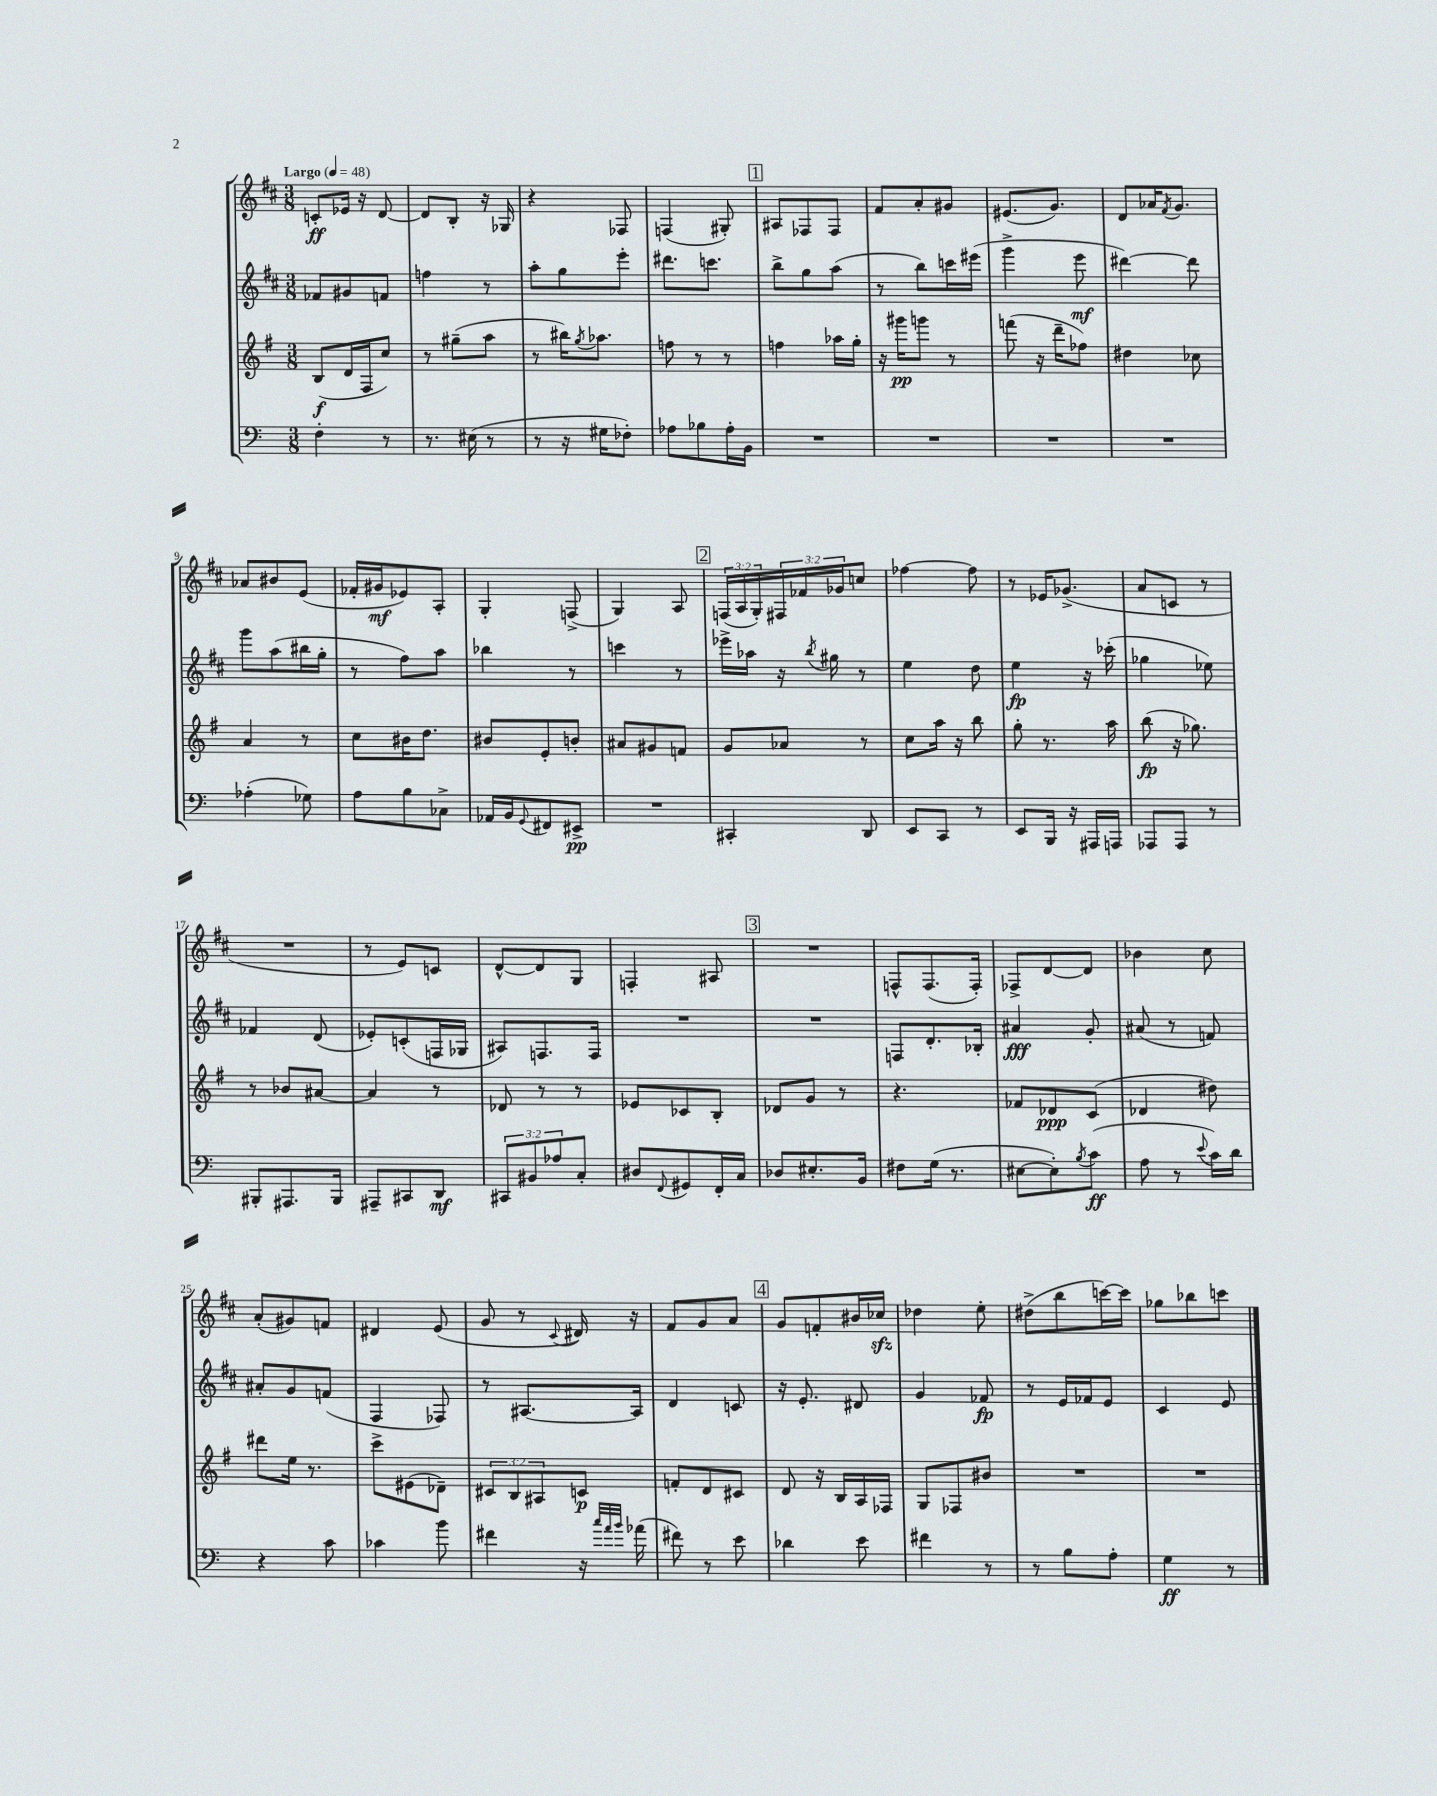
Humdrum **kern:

**kern	**dynam	**kern	**dynam	**kern	**dynam	**kern	**dynam
*part4	*part4	*part3	*part3	*part2	*part2	*part1	*part1
*staff4	*staff4	*staff3	*staff3	*staff2	*staff2	*staff1	*staff1
*clefF4	*	*clefG2	*	*clefG2	*	*clefG2	*
*k[]	*	*k[f#]	*	*k[f#c#]	*	*k[f#c#]	*
*M3/8	*	*M3/8	*	*M3/8	*	*M3/8	*
*MM48	*	*MM48	*	*MM48	*	*MM48	*
=1	=1	=1	=1	=1	=1	=1	=1
!	!	!	!	!	!	!LO:TX:a:B:t=Largo	!
4F'\	.	(8B/L	f	8f-X/L	.	8cn'/L	ff
.	.	16d/L	.	8g#X/	.	16e-X/Jk	.
.	.	16F#/J	.	.	.	16r	.
8r	.	8cc/J)	.	8fn/J	.	[8d/	.
=2	=2	=2	=2	=2	=2	=2	=2
8.r	.	8r	.	4ffn\	.	8d/L]	.
.	.	(8gg#X~\L	.	.	.	8B'/J	.
(16E#X\	.	.	.	.	.	.	.
8r	.	8aa\J	.	8r	.	16r	.
.	.	.	.	.	.	16G-X/	.
=3	=3	=3	=3	=3	=3	=3	=3
8r	.	8r	.	8aa'\L	.	4r	.
16r	.	16bb#X\KL)	.	8gg\	.	.	.
.	.	8qgg/	.	.	.	.	.
16G#X\KL	.	8.aa-X\J	.	.	.	.	.
8F-X'\J)	.	.	.	8eee'\J	.	8F-X/	.
=4	=4	=4	=4	=4	=4	=4	=4
8A-X\L	.	8ffn\	.	8.ddd#X\L	.	(4Fn/	.
8B-X\	.	8r	.	.	.	.	.
.	.	.	.	8.cccn\J	.	.	.
16A-'\L	.	8r	.	.	.	8G#X'/)	.
16BB\JJ	.	.	.	.	.	.	.
!!LO:REH:place=s1:t=1
=5	=5	=5	=5	=5	=5	=5	=5
4.r	.	4ffn\	.	8bb^\L	.	8A#X/L	.
.	.	.	.	8gg\	.	8F-X/	.
.	.	16aa-X\LL	.	(8aa\J	.	8F-/J	.
.	.	16gg'\JJ	.	.	.	.	.
=6	=6	=6	=6	=6	=6	=6	=6
4.r	.	16r	.	8r	.	8f#/L	.
.	.	16ggg#X\KL	pp	.	.	.	.
.	.	8gggn\J	.	8bb\L)	.	8a'/	.
.	.	8r	.	16cccn\L	.	8g#X/J	.
.	.	.	.	(16eee#X\JJ	.	.	.
=7	=7	=7	=7	=7	=7	=7	=7
4.r	.	(8fffn\	.	4ggg^\	.	(8.e#X/L	.
.	.	16r	.	.	.	.	.
.	.	16ddd~\KL	.	.	.	8.g/J)	.
.	.	8ff-X\J)	.	8eee\	mf	.	.
=8	=8	=8	=8	=8	=8	=8	=8
4.r	.	4dd#X\	.	[4ddd#X\)	.	8d/L	.
.	.	.	.	.	.	16a-X/K	.
.	.	.	.	.	.	8qf#/	.
.	.	.	.	.	.	8.g/J	.
.	.	8cc-X\	.	8ddd#\]	.	.	.
!!LO:LB:g=z
=9	=9	=9	=9	=9	=9	=9	=9
(4A-X'\	.	4a/	.	8ggg\L	.	8a-X/L	.
.	.	.	.	(8aa\	.	8b#X/	.
8G-X\)	.	8r	.	16bb#X\L	.	(8e/J	.
.	.	.	.	16gg'\JJ	.	.	.
=10	=10	=10	=10	=10	=10	=10	=10
8A\L	.	8cc\L	.	8r	.	16f-X'/LL	.
.	.	.	.	.	.	16g#X/J	mf
8B\	.	16b#X\K	.	8ff#\L)	.	8e-X/)	.
.	.	8.dd\J	.	.	.	.	.
8C-X^\J	.	.	.	8aa\J	.	8A'/J	.
=11	=11	=11	=11	=11	=11	=11	=11
16AA-X/LL	.	8b#X/L	.	4bb-X\	.	4G'/	.
16BB/J	.	.	.	.	.	.	.
8qqGG/	.	.	.	.	.	.	.
8FF#X/	.	8e'/	.	.	.	.	.
8EE#X^/J	pp	8bn'/J	.	8r	.	(8Fn^/	.
=12	=12	=12	=12	=12	=12	=12	=12
4.r	.	8a#X/L	.	4cccn\	.	4G/)	.
.	.	8g#X/	.	.	.	.	.
.	.	8fn/J	.	8r	.	8A/	.
!!LO:REH:place=s1:t=2
=13	=13	=13	=13	=13	=13	=13	=13
4CC#X'/	.	8g/L	.	16eee-X^\LL	.	(24Fn/LL	.
.	.	.	.	.	.	24A/	.
.	.	.	.	16aa-X\JJ	.	.	.
.	.	.	.	.	.	24G'/)	.
.	.	8a-X/J	.	16r	.	24F#X/	.
.	.	.	.	.	.	24f-X/	.
.	.	.	.	8qbb/	.	.	.
.	.	.	.	16gg#X\	.	.	.
.	.	.	.	.	.	24g-X/J	.
8DD/	.	8r	.	8r	.	8ccn/J	.
=14	=14	=14	=14	=14	=14	=14	=14
8EE/L	.	8cc\L	.	4ee\	.	[4ff-X\	.
8CC/J	.	16aa\Jk	.	.	.	.	.
.	.	16r	.	.	.	.	.
8r	.	8bb\	.	8dd\	.	8ff-\]	.
=15	=15	=15	=15	=15	=15	=15	=15
8EE/L	.	8gg'\	.	4ee\	fp	8r	.
16BBB/Jk	.	8.r	.	.	.	16e-X/KL	.
16r	.	.	.	.	.	(8.g-X^/J	.
16AAA#X/LL	.	.	.	16r	.	.	.
16AAAn/JJ	.	16aa\	.	(16ccc-X'\	.	.	.
=16	=16	=16	=16	=16	=16	=16	=16
8AAA-X/L	.	(8bb\	fp	4gg-X\	.	8a/L	.
8AAA-/J	.	16r	.	.	.	8cn/J	.
.	.	8.gg-X\)	.	.	.	.	.
8r	.	.	.	8ee-X\)	.	8r	.
!!LO:LB:g=z
=17	=17	=17	=17	=17	=17	=17	=17
8BBB#X'/L	.	8r	.	4f-X/	.	4.r	.
8.AAA#X/	.	8b-X/L	.	.	.	.	.
.	.	[8a#X/J	.	(8d/	.	.	.
16BBB#/Jk	.	.	.	.	.	.	.
=18	=18	=18	=18	=18	=18	=18	=18
8AAA#X~/L	.	4a#/]	.	8e-X'/L)	.	8r	.
8CC#X/	.	.	.	(8cn'/	.	8e/L)	.
8DD/J	mf	8r	.	16Fn/L	.	8cn/J	.
.	.	.	.	16G-X/JJ	.	.	.
=19	=19	=19	=19	=19	=19	=19	=19
12CC#X/L	.	8d-X/	.	8A#X/L)	.	[8d^^/L	.
12BB#X/	.	.	.	.	.	.	.
.	.	8r	.	8.Fn/	.	8d/]	.
12A-X/	.	.	.	.	.	.	.
8C'/J	.	8r	.	.	.	8G/J	.
.	.	.	.	16F/Jk	.	.	.
=20	=20	=20	=20	=20	=20	=20	=20
8D#X/L	.	8e-X/L	.	4.r	.	4Fn'/	.
8qqFF/	.	.	.	.	.	.	.
8GG#X/	.	8c-X/	.	.	.	.	.
16FF'/L	.	8B'/J	.	.	.	8A#X/	.
16C/JJ	.	.	.	.	.	.	.
!!LO:REH:place=s1:t=3
=21	=21	=21	=21	=21	=21	=21	=21
8D-X/L	.	8d-X/L	.	4.r	.	4.r	.
8.E#X'/	.	8g/J	.	.	.	.	.
.	.	8r	.	.	.	.	.
16BB/Jk	.	.	.	.	.	.	.
=22	=22	=22	=22	=22	=22	=22	=22
8F#X\L	.	4.r	.	8Fn/L	.	8Fn^^/L	.
(16G\Jk	.	.	.	8.d'/	.	(8.F/	.
8.r	.	.	.	.	.	.	.
.	.	.	.	16B-X'/Jk	.	16F'/Jk)	.
=23	=23	=23	=23	=23	=23	=23	=23
[8E#X\L	.	8f-X/L	.	4a#X/	fff	8F-X^/L	.
8E#'\])	.	8d-X/	ppp	.	.	[8d/	.
8qB/	.	.	.	.	.	.	.
(8c\J	ff	(8c/J	.	8g'/	.	8d/J]	.
=24	=24	=24	=24	=24	=24	=24	=24
8A\	.	4d-X/	.	(8a#X/	.	4b-X\	.
8r	.	.	.	8r	.	.	.
8qqe/	.	.	.	.	.	.	.
16c\LL)	.	8dd#X\)	.	8fn/)	.	8cc#\	.
16d\JJ	.	.	.	.	.	.	.
!!LO:LB:g=z
=25	=25	=25	=25	=25	=25	=25	=25
4r	.	8ddd#X\L	.	8a#X'/L	.	(8a'/L	.
.	.	16ee\Jk	.	8g/	.	8g#X/)	.
.	.	8.r	.	.	.	.	.
8c\	.	.	.	(8fn/J	.	8fn/J	.
=26	=26	=26	=26	=26	=26	=26	=26
4c-X\	.	8ccc^\L	.	4F#/	.	4d#X/	.
.	.	(8e#X\	.	.	.	.	.
8b\	.	8d-X~\J)	.	8F-X/)	.	(8e/	.
=27	=27	=27	=27	=27	=27	=27	=27
4f#X\	.	12c#X/L	.	8r	.	8g/	.
.	.	12B/	.	.	.	.	.
.	.	.	.	[8.A#X/L	.	8r	.
.	.	12A#X/	.	.	.	.	.
.	.	.	.	.	.	8qqc#/	.
16r	.	8cn/J	p	.	.	16d#X/)	.
32qqcc/LLL	.	.	.	.	.	.	.
32qqa/	.	.	.	.	.	.	.
32qqb/JJJ	.	.	.	.	.	.	.
(16a-X\	.	.	.	16A#/Jk]	.	16r	.
=28	=28	=28	=28	=28	=28	=28	=28
8f#X\)	.	8fn'/L	.	4d/	.	8f#/L	.
8r	.	8d/	.	.	.	8g/	.
8e\	.	8c#X/J	.	8cn/	.	8a/J	.
!!LO:REH:place=s1:t=4
=29	=29	=29	=29	=29	=29	=29	=29
4d-X\	.	8d/	.	16r	.	8g/L	.
.	.	.	.	8.e'/	.	.	.
.	.	16r	.	.	.	8fn'/	.
.	.	16B/LL	.	.	.	.	.
8e\	.	16A/	.	8d#X/	.	16b#X/L	.
.	.	16F-X/JJ	.	.	.	16cc-Xzz/JJ	.
=30	=30	=30	=30	=30	=30	=30	=30
4f#X\	.	8G/L	.	4g/	.	4dd-X\	.
.	.	8F-X/	.	.	.	.	.
8r	.	8b#X/J	.	8f-X/	fp	8ee'\	.
=31	=31	=31	=31	=31	=31	=31	=31
8r	.	4.r	.	8r	.	(8dd#X^\L	.
8B\L	.	.	.	16e/LL	.	8bb\	.
.	.	.	.	16f-X/J	.	.	.
8A'\J	.	.	.	8e/J	.	[16cccn\L)	.
.	.	.	.	.	.	16ccc\JJ]	.
=32	=32	=32	=32	=32	=32	=32	=32
4G\	ff	4.r	.	4c#/	.	8gg-X\L	.
.	.	.	.	.	.	8bb-X\	.
8r	.	.	.	8e/	.	8cccn\J	.
==	==	==	==	==	==	==	==
*-	*-	*-	*-	*-	*-	*-	*-
